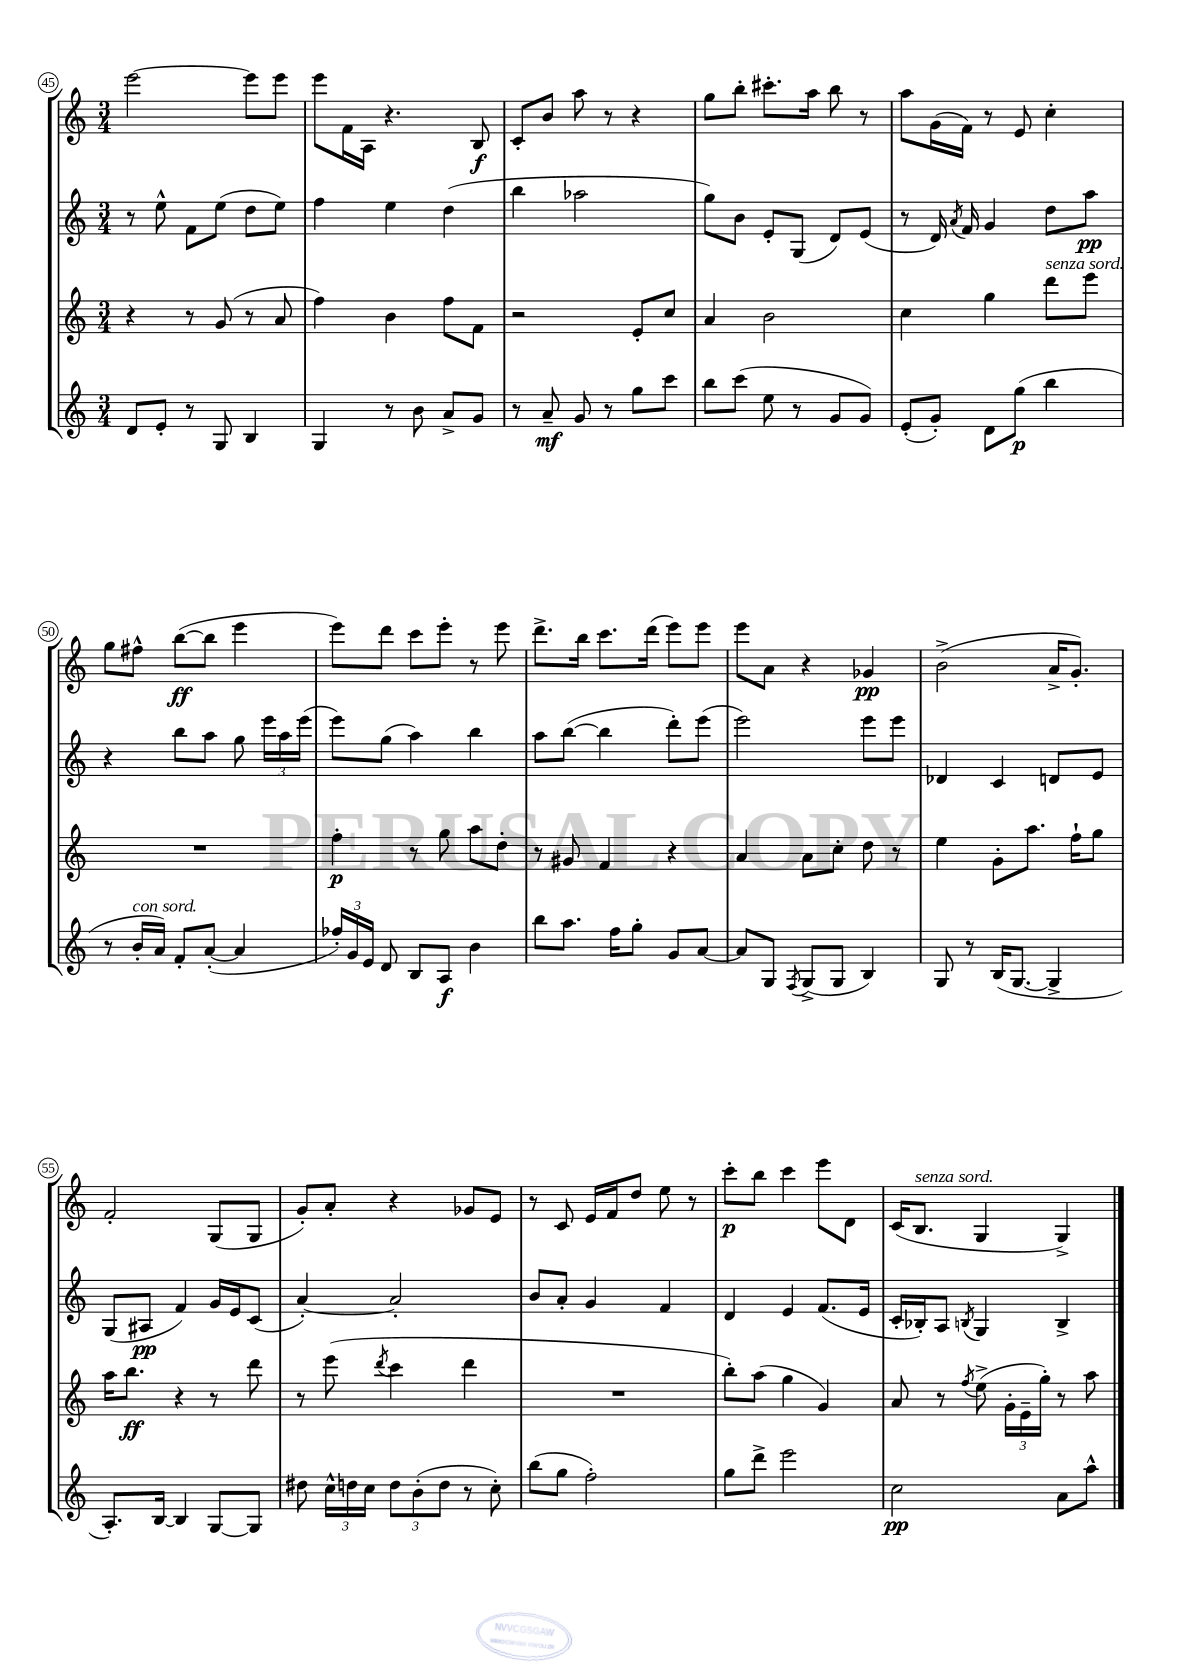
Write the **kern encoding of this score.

**kern	**kern	**kern	**kern
*staff4	*staff3	*staff2	*staff1
*clefG2	*clefG2	*clefG2	*clefG2
*k[]	*k[]	*k[]	*k[]
*M3/4	*M3/4	*M3/4	*M3/4
8d	4r	8r	[2eee
8e'	.	8ee^^	.
8r	8r	8f	.
8G	(8g	(8ee	.
4B	8r	8dd	8eee]
.	8a	8ee)	8eee
=	=	=	=
4G	4ff)	4ff	8eee
.	.	.	16f
.	.	.	16A
8r	4b	4ee	4.r
8b	.	.	.
8a^	8ff	(4dd	.
8g	8f	.	8B
=	=	=	=
8r	2r	4bb	8c'
8a~	.	.	8b
8g	.	2aa-	8aa
8r	.	.	8r
8gg	8e'	.	4r
8ccc	8cc	.	.
=	=	=	=
8bb	4a	8gg)	8gg
(8ccc	.	8b	8bb'
8ee	2b	8e'	8.ccc#'
8r	.	(8G	.
.	.	.	16aa
8g	.	8d)	8bb
8g)	.	(8e	8r
=	=	=	=
(8e'	4cc	8r	8aa
8g')	.	16d)	(16g
.	.	8qa	.
.	.	16f	16f)
8d	4gg	4g	8r
(8gg	.	.	8e
4bb	8ddd	8dd	4cc'
.	8eee	8aa	.
=	=	=	=
8r	2.r	4r	8gg
16b'	.	.	8ff#^^
16a)	.	.	.
8f'	.	8bb	([8bb
([8a'	.	8aa	8bb]
4a]	.	8gg	4eee
.	.	24eee	.
.	.	24aa	.
.	.	(24eee	.
=	=	=	=
24ff-')	4ff'	8eee)	8eee)
24g	.	.	.
24e	.	.	.
8d	.	(8gg	8ddd
8B	8r	4aa)	8ccc
8A	8gg	.	8eee'
4b	8aa	4bb	8r
.	8dd'	.	8eee
=	=	=	=
8bb	8r	8aa	8.ddd^
8.aa	8g#	([8bb	.
.	.	.	16bb
.	4f	4bb]	8.ccc
16ff	.	.	.
8gg'	.	.	.
.	.	.	(16ddd
8g	4r	8ddd')	8eee)
[8a	.	(8eee	8eee
=	=	=	=
8a]	4a	2eee)	8eee
8G	.	.	8a
8qF	.	.	.
(8G^	8a	.	4r
8G	8cc'	.	.
4B)	8dd	8eee	4g-
.	8r	8eee	.
=	=	=	=
8G	4ee	4d-	(2b^
8r	.	.	.
(16B	8g'	4c	.
[8.G	.	.	.
.	8.aa	.	.
4G^]	.	8d	16a^
.	16ff`	.	8.g')
.	8gg	8e	.
=	=	=	=
8.A')	16aa	(8G	2f'
.	8.bb	.	.
.	.	8A#	.
[16B	.	.	.
4B]	4r	4f)	.
[8G	8r	16g	(8G
.	.	16e	.
8G]	8ddd	(8c	8G
=	=	=	=
8dd#	8r	[4a')	8g')
24cc^^	(8eee	.	8a'
24dd	.	.	.
24cc	.	.	.
.	8qddd	.	.
12dd	4ccc	2a']	4r
(12b'	.	.	.
12dd	.	.	.
8r	4ddd	.	8g-
8cc')	.	.	8e
=	=	=	=
(8bb	2.r	8b	8r
8gg	.	8a'	8c
2ff')	.	4g	16e
.	.	.	16f
.	.	.	8dd
.	.	4f	8ee
.	.	.	8r
=	=	=	=
8gg	8bb')	4d	8ccc'
8ddd^	(8aa	.	8bb
2eee	4gg	4e	4ccc
.	4g)	(8.f	8eee
.	.	.	8d
.	.	16e	.
=	=	=	=
2cc	8a	16c'	(16c
.	.	16B-')	8.B
.	8r	8A	.
.	8qff	8qB	.
.	(8ee^	4G	4G
.	24g'	.	.
.	24e~	.	.
.	24gg')	.	.
8a	8r	4B^	4G^)
8aa^^	8aa	.	.
==	==	==	==
*-	*-	*-	*-
